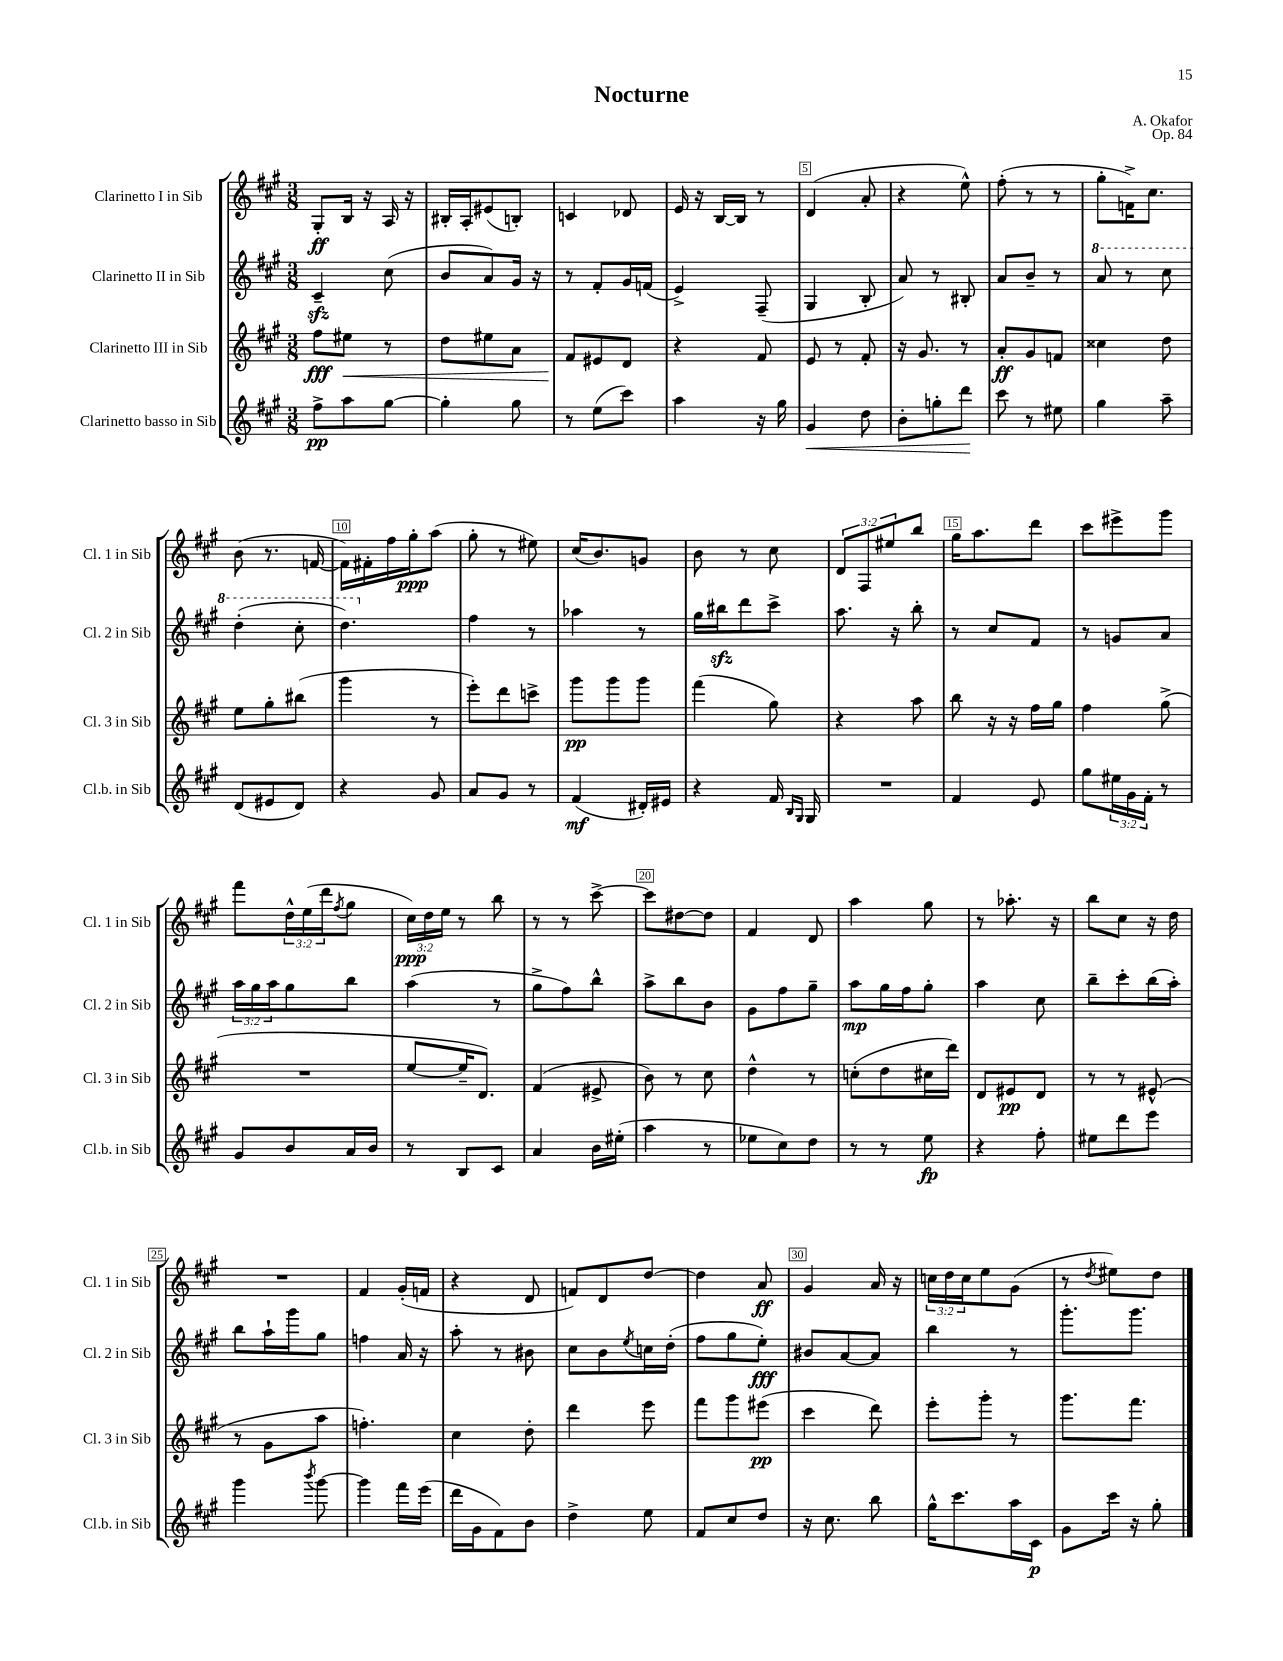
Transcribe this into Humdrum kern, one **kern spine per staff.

**kern	**kern	**kern	**kern
*staff4	*staff3	*staff2	*staff1
*clefG2	*clefG2	*clefG2	*clefG2
*k[f#c#g#]	*k[f#c#g#]	*k[f#c#g#]	*k[f#c#g#]
*M3/8	*M3/8	*M3/8	*M3/8
8ff#^	8ff#	4c#~	8G#'
8aa	8ee#	.	16B
.	.	.	16r
[8gg#	8r	(8cc#	16A
.	.	.	16r
=	=	=	=
4gg#']	8dd	8b	16B#'
.	.	.	16A'
.	8ee#	8a)	(8e#
8gg#	8a	16g#	8B')
.	.	16r	.
=	=	=	=
8r	8f#	8r	4c
(8ee	8e#	8f#'	.
8ccc#)	8d	16g#	8d-
.	.	(16f	.
=	=	=	=
4aa	4r	4e^)	16e
.	.	.	16r
.	.	.	[16B
.	.	.	16B]
16r	8f#	(8F#~	8r
16gg#	.	.	.
=	=	=	=
4g#	8e	4G#	(4d
.	8r	.	.
8dd	8f#'	8B'	8a'
=	=	=	=
8b'	16r	8a)	4r
.	8.g#	.	.
8gg'	.	8r	.
8ddd	8r	8B#'	8ee^^)
=	=	=	=
8ccc#	8a'	8a	(8ff#'
8r	8g#	8b~	8r
8ee#	8f	8r	8r
=	=	=	=
4gg#	4cc##	8aa	8gg#'
.	.	8r	16f^)
.	.	.	8.cc#
8aa~	8dd	8ccc#	.
=	=	=	=
(8d	8ee	(4ddd'	(8b
8e#	8gg#'	.	8.r
8d)	(8bb#	8ccc#'	.
.	.	.	[16f
=	=	=	=
4r	4ggg#	4.ddd)	16f])
.	.	.	16f#'
.	.	.	16ff#
.	.	.	16gg#'
8g#	8r	.	(8aa
=	=	=	=
8a	8eee')	4ff#	8gg#'
8g#	8ddd	.	8r
8r	8ccc^	8r	8ee#)
=	=	=	=
(4f#	8ggg#	4aa-	(16cc#
.	.	.	8.b)
.	8ggg#	.	.
16d#')	8ggg#	8r	8g
16e#	.	.	.
=	=	=	=
4r	(4fff#	16gg#	8b
.	.	16bb#	.
.	.	8ddd	8r
16f#	8gg#)	8ccc#^	8cc#
16qqB	.	.	.
16qqG#	.	.	.
16G#	.	.	.
=	=	=	=
4.r	4r	8.aa	12d
.	.	.	12F#
.	.	.	12ee#
.	.	16r	.
.	8aa	8bb'	8bb
=	=	=	=
4f#	8bb	8r	16gg#
.	.	.	8.aa
.	16r	8cc#	.
.	16r	.	.
8e	16ff#	8f#	8ddd
.	16gg#	.	.
=	=	=	=
8gg#	4ff#	8r	8ccc#
24ee#	.	8g	8eee#^
24g#	.	.	.
24f#'	.	.	.
8r	(8gg#^	8a	8ggg#
=	=	=	=
8g#	4.r	24aa	8fff#
.	.	24gg#	.
.	.	24aa	.
8b	.	8gg#	24dd^^
.	.	.	(24ee
.	.	.	24ddd
.	.	.	8qff#
16a	.	8bb	8gg#
16b	.	.	.
=	=	=	=
8r	[8ee	(4aa	24cc#)
.	.	.	24dd
.	.	.	24ee
8B	16ee~]	.	8r
.	8.d)	.	.
8c#	.	8r	8bb
=	=	=	=
4a	(4f#	8gg#^	8r
.	.	8ff#)	8r
16b	8e#^	8bb^^	[8ccc#^
(16ee#'	.	.	.
=	=	=	=
4aa	8b)	8aa^	8ccc#]
.	8r	8bb	[8dd#
8r	8cc#	8b	8dd#]
=	=	=	=
8ee-	4dd^^	8g#	4f#
8cc#)	.	8ff#	.
8dd	8r	8gg#~	8d
=	=	=	=
8r	(8cc'	8aa	4aa
8r	8dd	16gg#	.
.	.	16ff#	.
8ee	16cc#	8gg#'	8gg#
.	16ddd)	.	.
=	=	=	=
4r	8d	4aa	8r
.	8e#	.	8.aa-'
8ff#'	8d	8cc#	.
.	.	.	16r
=	=	=	=
8ee#	8r	8bb~	8bb
8ddd	8r	8ccc#'	8cc#
8eee	(8e#^^	(16bb	16r
.	.	16aa')	16dd
=	=	=	=
4ggg#	8r	8bb	4.r
.	8g#	16aa`	.
.	.	16ggg#	.
8qbbb	.	.	.
[8ggg#	8aa	8gg#	.
=	=	=	=
4ggg#]	4.ff')	4ff	4f#
16fff#	.	16a	(16g#'
(16eee	.	16r	16f
=	=	=	=
16ddd	4cc#	8aa'	4r
16g#	.	.	.
8f#)	.	8r	.
8b	8dd'	8b#	8d
=	=	=	=
4dd^	4ddd	8cc#	8f)
.	.	8b	8d
.	.	8qee	.
8ee	8eee	16cc	[8dd
.	.	(16dd'	.
=	=	=	=
8f#	8fff#	8ff#	4dd]
8cc#	8ggg#	8gg#	.
8dd	(8eee#	8ee')	8a
=	=	=	=
16r	4ccc#	8b#	4g#
8.cc#	.	.	.
.	.	[8a	.
8bb	8ddd)	8a]	16a
.	.	.	16r
=	=	=	=
16gg#^^	8eee'	4bb	24cc
.	.	.	24dd
8.ccc#	.	.	.
.	.	.	24cc
.	8ggg#'	.	8ee
16aa	8r	8r	(8g#
16c#	.	.	.
=	=	=	=
8g#	8.ggg#	8.ggg#'	8r
.	.	.	8qdd
16ccc#	.	.	8ee#)
16r	8.fff#	8.ggg#	.
8gg#'	.	.	8dd
==	==	==	==
*-	*-	*-	*-
